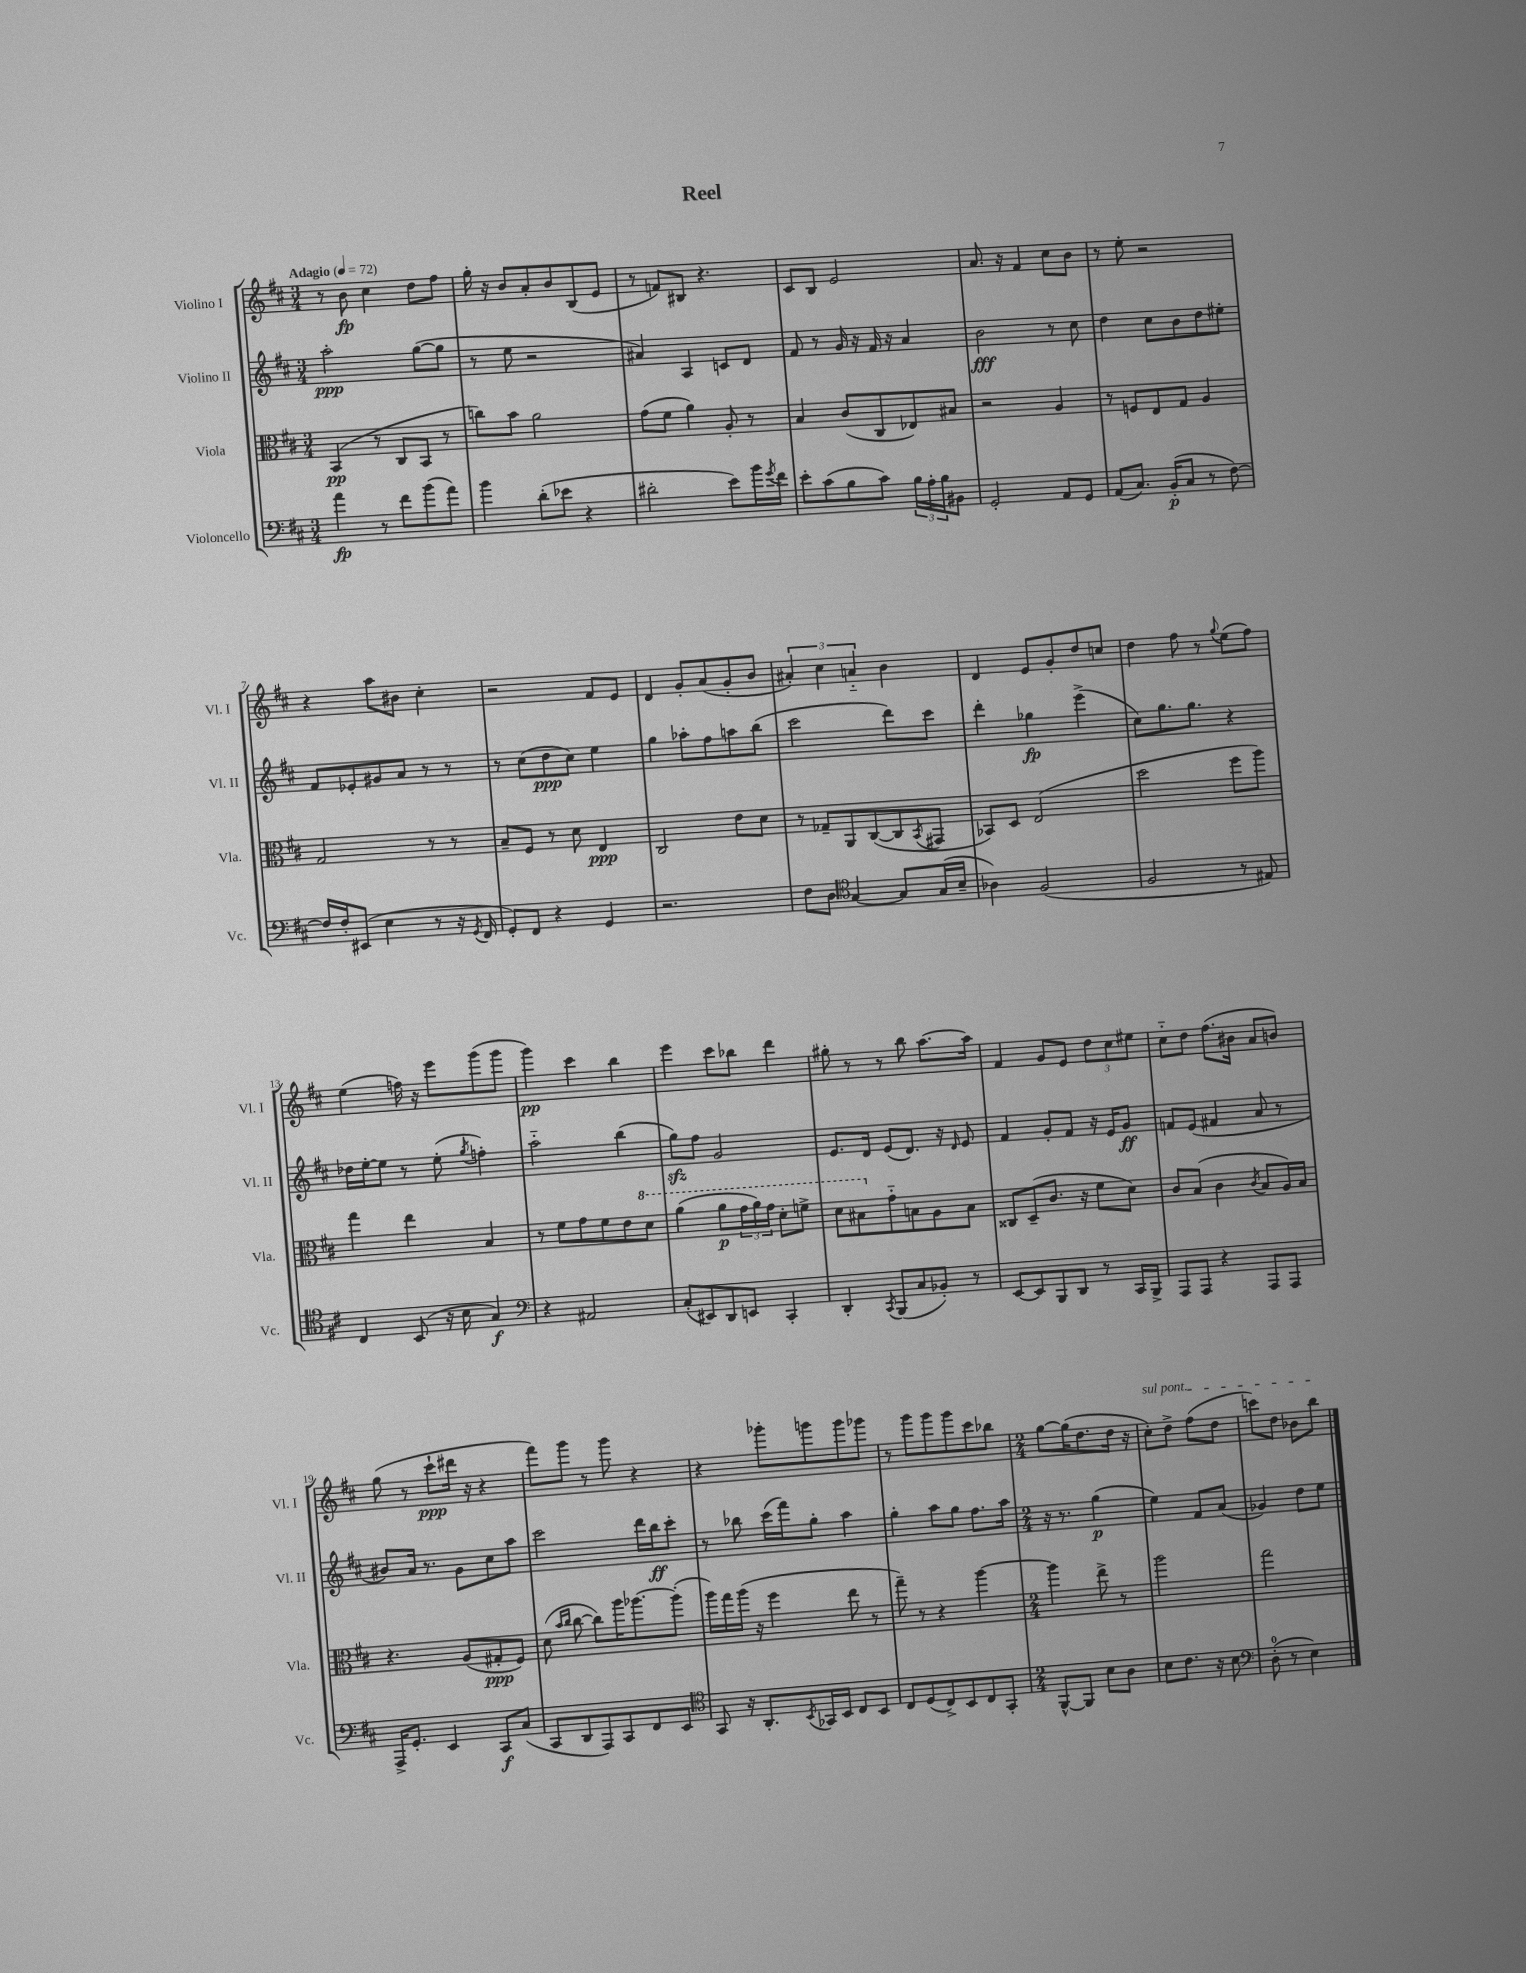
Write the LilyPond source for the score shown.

\header { title = "Reel" }
<<
\new StaffGroup <<
\new Staff = "s0" \with { instrumentName = "Violino I" shortInstrumentName = "Vl. I" } {
    \clef treble \key d \major \numericTimeSignature \time 3/4 \tempo "Adagio" 4 = 72
    r8 b'8\fp cis''4 d''8 fis''8 |
    g''16-. r16 b'8 a'8-. b'8 b8( e'8 |
    r8 f'8) bis8 r4. |
    cis'8 b8 e'2 |
    a'8. r16 fis'4 cis''8 b'8 |
    r8 e''8-. r2 |
    r4 a''8 bis'8 cis''4-. |
    r2 fis'8 e'8 |
    d'4 g'8-. a'8( g'8-. b'8 |
    \tuplet 3/2 { ais'4-.) cis''4 a'4-_ } b'4 |
    d'4 e'8 g'8-. d''8 c''8 |
    d''4 fis''8 r8 \appoggiatura { g''8 } e''8( fis''8) |
    e''4( f''16) r16 e'''8 g'''8( g'''8 |
    g'''4\pp) cis'''4 b''4 |
    e'''4 cis'''8 bes''8 d'''4 |
    gis''8-. r8 r8 b''8 a''8.~ a''16 |
    fis'4 g'8 e'8 \tuplet 3/2 { d''8 cis''8 eis''8 } |
    cis''8-_ d''8 fis''8.( bis'16 a'8 b'8) |
    g''8( r8 cis'''8-!\ppp dis'''16 r16 r4 |
    fis'''8) g'''8 r8 g'''8 r4 |
    r4 ges'''8-. g'''8 g'''8 ges'''8 |
    r8 g'''8 g'''8 g'''8 cis'''8 bes''8 |
    \numericTimeSignature \time 2/4 g''8~ g''16( d''8. d''16 r16 |
    \once \override TextSpanner.bound-details.left.text = \markup { \italic "sul pont." } cis''8-.\startTextSpan) d''8-> fis''8( d''8 |
    c'''8) d''8 bes'8 b''8\stopTextSpan \bar "|." |
}
\new Staff = "s1" \with { instrumentName = "Violino II" shortInstrumentName = "Vl. II" } {
    \clef treble \key d \major \numericTimeSignature \time 3/4
    a''2-.\ppp g''8~( g''8 |
    r8 e''8 r2 |
    ais'4) a4 c'8 d'8 |
    fis'8 r8 g'16 r16 fis'16 r16 a'4 |
    b'2\fff r8 cis''8 |
    d''4 cis''8 b'8 d''8 eis''8-. |
    fis'8 ees'8-. gis'8 a'8 r8 r8 |
    r8 cis''8( d''8\ppp cis''8) e''4 |
    g''4 aes''8-. fis''8 a''8 b''8( |
    cis'''2 d'''8) cis'''8 |
    d'''4-. ges''4\fp e'''4->( |
    cis''8) g''8. g''8. r4 |
    des''16 e''16~-. e''8 r8 e''8-.( \acciaccatura { g''8 } f''4-.) |
    a''2-_ b''4( |
    g''8\sfz) fis''8 g'2 |
    e'8. d'16 e'8( d'8.) r16 \grace { d'16 } e'8 |
    fis'4 g'8-. fis'8 r16 e'16 g'8\ff |
    f'8 e'8( fis'4 a'8 r8 |
    bis'8) a'16 r8. g'8 cis''8 a''8 |
    cis'''2 d'''16 b''16\ff cis'''8-. |
    r8 bes''8 cis'''16( fis'''16) g''8-. a''4 |
    g''4-. a''8 g''8 fis''8. a''16 |
    \numericTimeSignature \time 2/4 r16 r8. g''4\p( |
    e''4) fis'8 a'8( |
    ges'4) d''8 e''8 \bar "|." |
}
\new Staff = "s2" \with { instrumentName = "Viola" shortInstrumentName = "Vla." } {
    \clef alto \key d \major \numericTimeSignature \time 3/4
    b,4\pp( r8 cis8 b,8 r8 |
    c''8) b'8 a'2 |
    g'8( fis'8 a'4) a8-. r8 |
    b4 cis'8( cis8 ees8) bis8 |
    r2 a4 |
    r8 f8 e8 g8 a4 |
    g2 r8 r8 |
    b8-- fis8 r8 d'8 e4\ppp |
    cis2 e'8 d'8 |
    r8 ges8-- a,8 cis8~( cis8 \acciaccatura { b,8 } gis,8 |
    bes,8) d8 e2( |
    d''2 fis''8 a''8) |
    g''4 e''4 b4 |
    r8 fis'8 g'8 fis'8 e'8 \ottava #1 d''8 |
    a''4( a''8\p \tuplet 3/2 { g''16 a''16) g''16 } d''8-. f''8-> |
    d''8 bis'8 \ottava #0 g'8-_ b!8 a8 b8 |
    cisis8 d8--( cis'8. r16 fis'8 d'8) |
    cis'8 b8( cis'4 \acciaccatura { cis'8 } b8 a16) b16 |
    r4. a8( gis8-.\ppp fis8) |
    d'8( \grace { b'16 cis''16 } cis''8~ cis''8) a''16 aes''8.~ aes''8-.( |
    a''16) g''16 a''16( r16 fis''4 e''8 r8 |
    g''8--) r8 r4 a''4~ |
    \numericTimeSignature \time 2/4 a''4 e''8-> r8 |
    a''2 |
    g''2 \bar "|." |
}
\new Staff = "s3" \with { instrumentName = "Violoncello" shortInstrumentName = "Vc." } {
    \clef bass \key d \major \numericTimeSignature \time 3/4
    a'4\fp r8 fis'8 b'8( a'8) |
    b'4 d'8-.( ees'8 r4 |
    dis'2-. e'8) b'16 \acciaccatura { g'8 } fis'16 |
    e'8-. cis'8( b8 cis'8) \tuplet 3/2 { b16 a16-. b16 } bis,8 |
    g,2-. a,8 g,8 |
    a,8( cis8.) b,16-.\p( cis8 r8 fis8~) |
    fis16 fis16-. eis,8( e4 r8 r16 \acciaccatura { g,8 } fis,16 |
    g,8-.) fis,8 r4 g,4 |
    r2. |
    fis8 d8 \clef tenor g4~ g8 g16( b16-- |
    aes4) fis2( |
    fis2 r8 eis8) |
    cis4 b,8( r16 b16 g4\f) |
    \clef bass r4 ais,2 |
    cis8-.( eis,8) d,8 e,8 cis,4-. |
    d,4-. \acciaccatura { cis,8 } b,,8( cis8 bes,8-.) r8 |
    e,8~ e,8 b,,8 d,8 r8 cis,16 b,,16-> |
    a,,8 a,,8 r4 a,,8 a,,8 |
    a,,16-> g,8.-. e,4 cis,8\f cis8( |
    cis,8 d,8 a,,8) cis,8 fis,8 e,8 |
    \clef tenor g,8 r16 a,8.-. \acciaccatura { b,8 } ges,16 b,16 cis8 b,8 |
    cis8 d8( cis8->) b,8 cis8 g,8-. |
    \numericTimeSignature \time 2/4 fis,8~-^ fis,8 b8 a8 |
    b8 cis'8. r16 b8 |
    \clef bass d8-0-.( r8 e4) \bar "|." |
}
>>
>>
